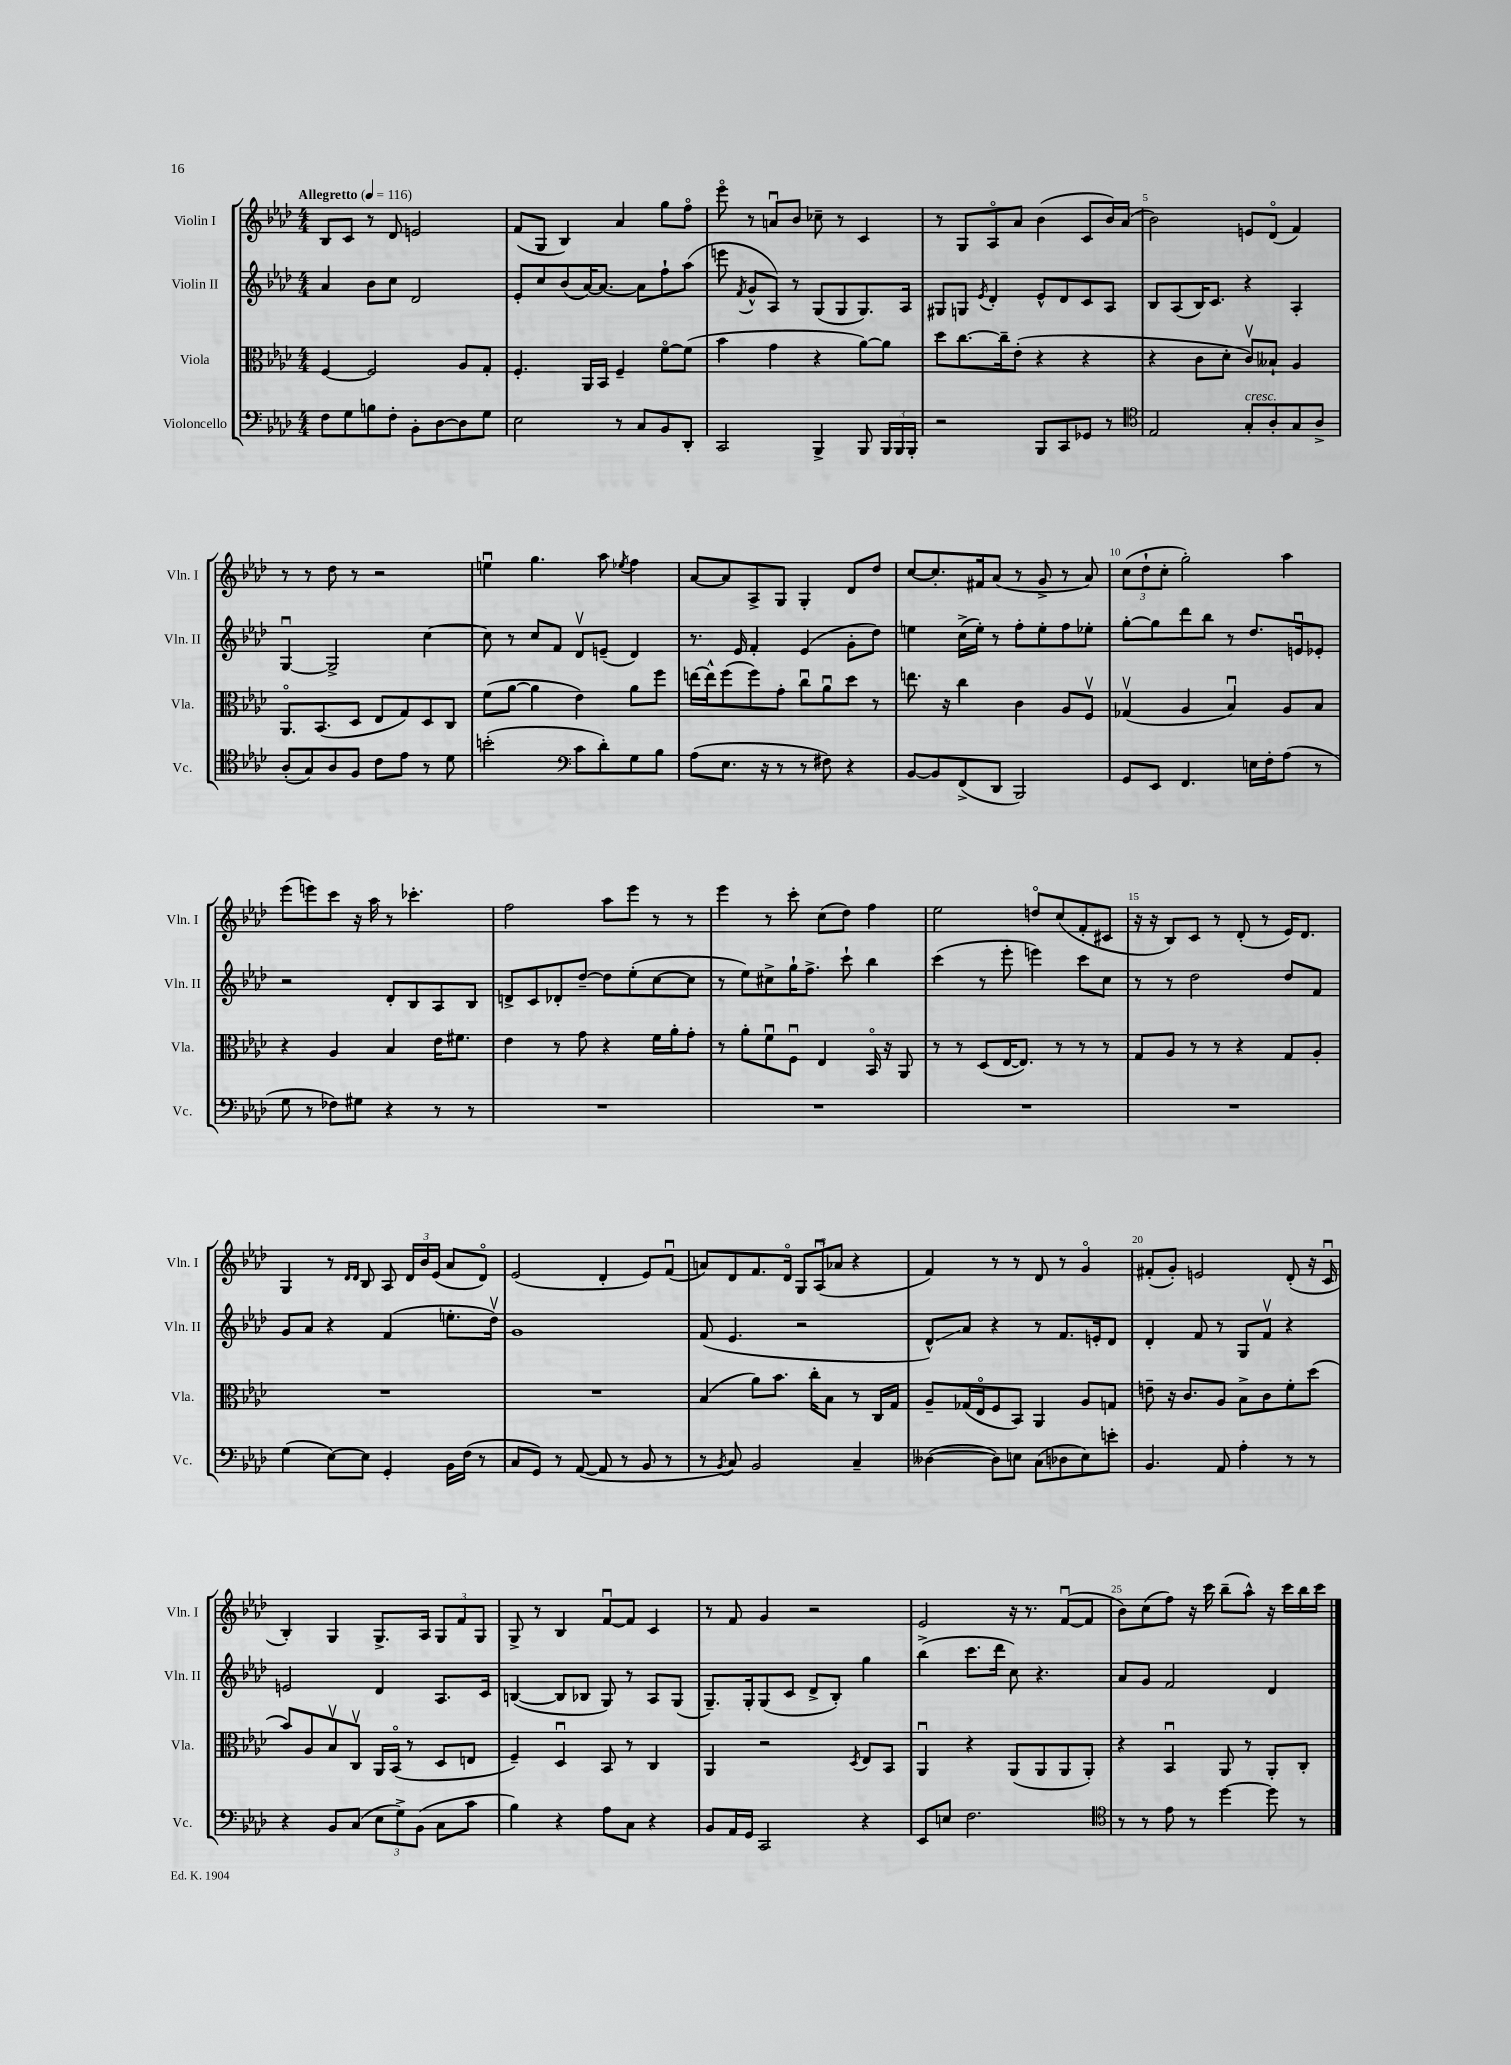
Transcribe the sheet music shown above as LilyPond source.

<<
\new StaffGroup <<
\new Staff = "s0" \with { instrumentName = "Violin I" shortInstrumentName = "Vln. I" } {
    \clef treble \key aes \major \numericTimeSignature \time 4/4 \tempo "Allegretto" 4 = 116
    \autoBeamOff bes8[ c'8] r8 des'8 e'2 |
    f'8[( g8] bes4) aes'4 g''8[ f''8]\flageolet |
    ees'''8\flageolet r8 a'8[\downbow bes'8] ces''8-- r8 c'4 |
    r8 g8[ aes8\flageolet aes'8] bes'4( c'8[ bes'16) aes'16]( |
    bes'2) e'8[ des'8]\flageolet( f'4) |
    r8 r8 des''8 r8 r2 |
    e''4\downbow g''4. aes''8 \acciaccatura { ees''8 } f''4 |
    aes'8[~ aes'8 aes8-> g8] g4-. des'8[ des''8] |
    c''8[~ c''8.-. fis'16 aes'8]( r8 g'8-> r8 aes'8) |
    \tuplet 3/2 { c''8[( des''8-! c''8]-. } g''2-.) aes''4 |
    ees'''8[( e'''8) c'''8] r16 aes''16 r8 ces'''4.-. |
    f''2 aes''8[ ees'''8] r8 r8 |
    ees'''4 r8 c'''8-. c''8[( des''8]) f''4 |
    ees''2 d''8[\flageolet c''8( f'8-. cis'8] |
    r16 r16 bes8[) c'8] r8 des'8-.( r8 ees'16[) des'8.] |
    g4 r8 \grace { des'16[ des'16] } bes8 aes8 \tuplet 3/2 { des'16[ bes'16 ees'16]( } aes'8[ des'8]\flageolet) |
    ees'2( des'4-. ees'8[) f'8]\downbow( |
    a'8[) des'8 f'8. des'16]\flageolet \tuplet 3/2 { g8[ aes8\downbow( aes'8] } r4 |
    f'4) r8 r8 des'8 r8 g'4\flageolet |
    fis'8[-.( g'8]-.) e'2 des'8-.( r16 c'16\downbow |
    bes4-.) g4 g8.[-> aes16] \tuplet 3/2 { g8[ f'8 g8] } |
    g8-> r8 bes4 f'8[~\downbow f'8] c'4 |
    r8 f'8 g'4 r2 |
    ees'2 r16 r8. f'8[~\downbow( f'8] |
    bes'8[) c''8( f''8]) r16 c'''16 bes''8[--( aes''8]-^) r16 c'''16[ bes''16 c'''16] \bar "|." |
}
\new Staff = "s1" \with { instrumentName = "Violin II" shortInstrumentName = "Vln. II" } {
    \clef treble \key aes \major \numericTimeSignature \time 4/4
    \autoBeamOff aes'4 bes'8[ c''8] des'2 |
    ees'8[-. c''8 bes'8( aes'16~) aes'8.]~ aes'8[ f''8-! aes''8]( |
    e'''8 \acciaccatura { f'8 } g'8[-^ aes8]) r8 g8[( g8 g8.) aes16] |
    gis8[ g8] \acciaccatura { ees'8 } des'4-. ees'8[-^ des'8 c'8 aes8] |
    bes8[ aes8( bes16) c'8.] r4 aes4-. |
    g4~\downbow g2-> c''4~ |
    c''8 r8 c''8[ f'8] des'8[\upbow e'8]--( des'4) |
    r8. ees'16 f'4-. ees'4( g'8[-. des''8]) |
    e''4 c''16[->( e''16]-.) r8 f''8[-. e''8-. f''8 ees''8]-. |
    g''8[~-. g''8 des'''8 bes''8] r8 des''8.[ e'16\downbow ees'8]-. |
    r2 des'8[-. bes8 aes8 bes8] |
    d'8[-> c'8 des'8-. des''8]~-- des''8[ ees''8-.( c''8~ c''8] |
    r8 ees''8[) cis''8-> g''16-! f''8.]-> c'''8-! bes''4 |
    c'''4( r8 ees'''8-. e'''4) c'''8[ c''8] |
    r8 r8 des''2 des''8[ f'8] |
    g'8[ aes'8] r4 f'4( e''8.[-. des''16]\upbow) |
    g'1 |
    f'8( ees'4. r2 |
    des'8[-^\glissando) aes'8] r4 r8 f'8.[ e'16-. des'8] |
    des'4-. f'8 r8 g8[ f'8]\upbow r4 |
    e'2 des'4 aes8.[ c'16] |
    b4~( b8[ bes8] g8) r8 aes8[ g8]( |
    g8.[--) g16-. g8( c'8] des'8[-> bes8]-.) g''4 |
    bes''4->( c'''8.[ des'''16] c''8) r4. |
    aes'8[ g'8] f'2 des'4 \bar "|." |
}
\new Staff = "s2" \with { instrumentName = "Viola" shortInstrumentName = "Vla." } {
    \clef alto \key aes \major \numericTimeSignature \time 4/4
    \autoBeamOff f4~ f2 aes8[ g8]-. |
    f4.-. aes,16[ bes,16] f4-- f'8[~\flageolet f'8]( |
    bes'4 g'4 r4 aes'8[~) aes'8] |
    des''8[ c''8.~ c''16-- ees'8]-.( r4 r4 |
    r4 c'8[ des'8]-. c'8[\upbow) beses8]-! aes4 |
    aes,8.[\flageolet bes,8.( des8] ees8[ g8) des8 c8] |
    f'8[( aes'8]~ aes'4 ees'4) aes'8[ f''8] |
    e''16[~ e''16-^ f''8( f''8) g'8]-. c''8[\downbow aes'8\downbow des''8] r8 |
    e''8. r16 c''4 c'4 aes8[ f8]\upbow |
    ges4\upbow( aes4 bes4\downbow) aes8[ bes8] |
    r4 aes4 bes4 ees'16[ fis'8.] |
    ees'4 r8 g'8 r4 f'16[ aes'16-. g'8]-. |
    r8 aes'8[-. f'8\downbow f8]\downbow ees4 bes,16\flageolet r16 aes,8 |
    r8 r8 des8[( ees16~ ees8.]) r8 r8 r8 |
    g8[ aes8] r8 r8 r4 g8[ aes8]-. |
    R1 |
    R1 |
    bes4( aes'8[) bes'8.] c''16[-. bes8] r8 c16[ g16] |
    aes8[-- ges16( ees16\flageolet f8 bes,8]) aes,4 aes8[ g8] |
    e'8-- r16 c'8.[ aes8] bes8[-> c'8 f'8-. des''8]( |
    bes'8[) aes8 bes8\upbow c8]\upbow aes,16[ bes,16]\flageolet( r8 des8[ e8] |
    f4--) des4\downbow bes,8 r8 c4 |
    aes,4 r2 \acciaccatura { des8 } ees8[ bes,8] |
    aes,4\downbow r4 aes,8[( aes,8 aes,8 aes,8]-.) |
    r4 bes,4\downbow aes,8 r8 aes,8[-. c8]-. \bar "|." |
}
\new Staff = "s3" \with { instrumentName = "Violoncello" shortInstrumentName = "Vc." } {
    \clef bass \key aes \major \numericTimeSignature \time 4/4
    \autoBeamOff f8[ g8 b8 f8]-. bes,8[-. des8~ des8 g8] |
    ees2 r8 c8[ bes,8 des,8]-. |
    c,2 bes,,4-> bes,,8 \tuplet 3/2 { bes,,16[ bes,,16 bes,,16]-. } |
    r2 bes,,8[ c,8 ges,8] r8 |
    \clef tenor ees2 g8[-.^\markup { \italic "cresc." } aes8-. g8 aes8]-> |
    aes8[-.( g8) aes8 f8] c'8[ ees'8] r8 des'8 |
    b'2-.( \clef bass c'8[ des'8-.) g8 bes8] |
    aes8[( ees8.] r16 r8 r8 fis8) r4 |
    bes,8[~ bes,8 f,8->( des,8] bes,,2) |
    g,8[ ees,8] f,4. e16[ f16-. aes8]( r8 |
    g8 r8 fes8[) gis8] r4 r8 r8 |
    R1 |
    R1 |
    R1 |
    R1 |
    g4( ees8[~) ees8] g,4-. bes,16[ f16]( r8 |
    c8[ g,8]) r8 aes,8~( aes,8 r8 bes,8 r8 |
    r8 \acciaccatura { bes,8 } c8) bes,2 c4-- |
    deses4~( deses8[) e8] c8[( des8 e8) e'8]-. |
    bes,4. aes,8 aes4-. r8 r8 |
    r4 bes,8[ c8]( \tuplet 3/2 { ees8[ g8->) bes,8]( } c8[ c'8] |
    bes4) r4 aes8[ c8] r4 |
    bes,8[ aes,16 g,16] c,2 r4 |
    ees,8[ e8] f2. |
    \clef tenor r8 r8 ees'8 r8 des''4~ des''8 r8 \bar "|." |
}
>>
>>
\layout { \context { \Score \override BarNumber.break-visibility = ##(#f #t #t) barNumberVisibility = #(every-nth-bar-number-visible 5) } }
